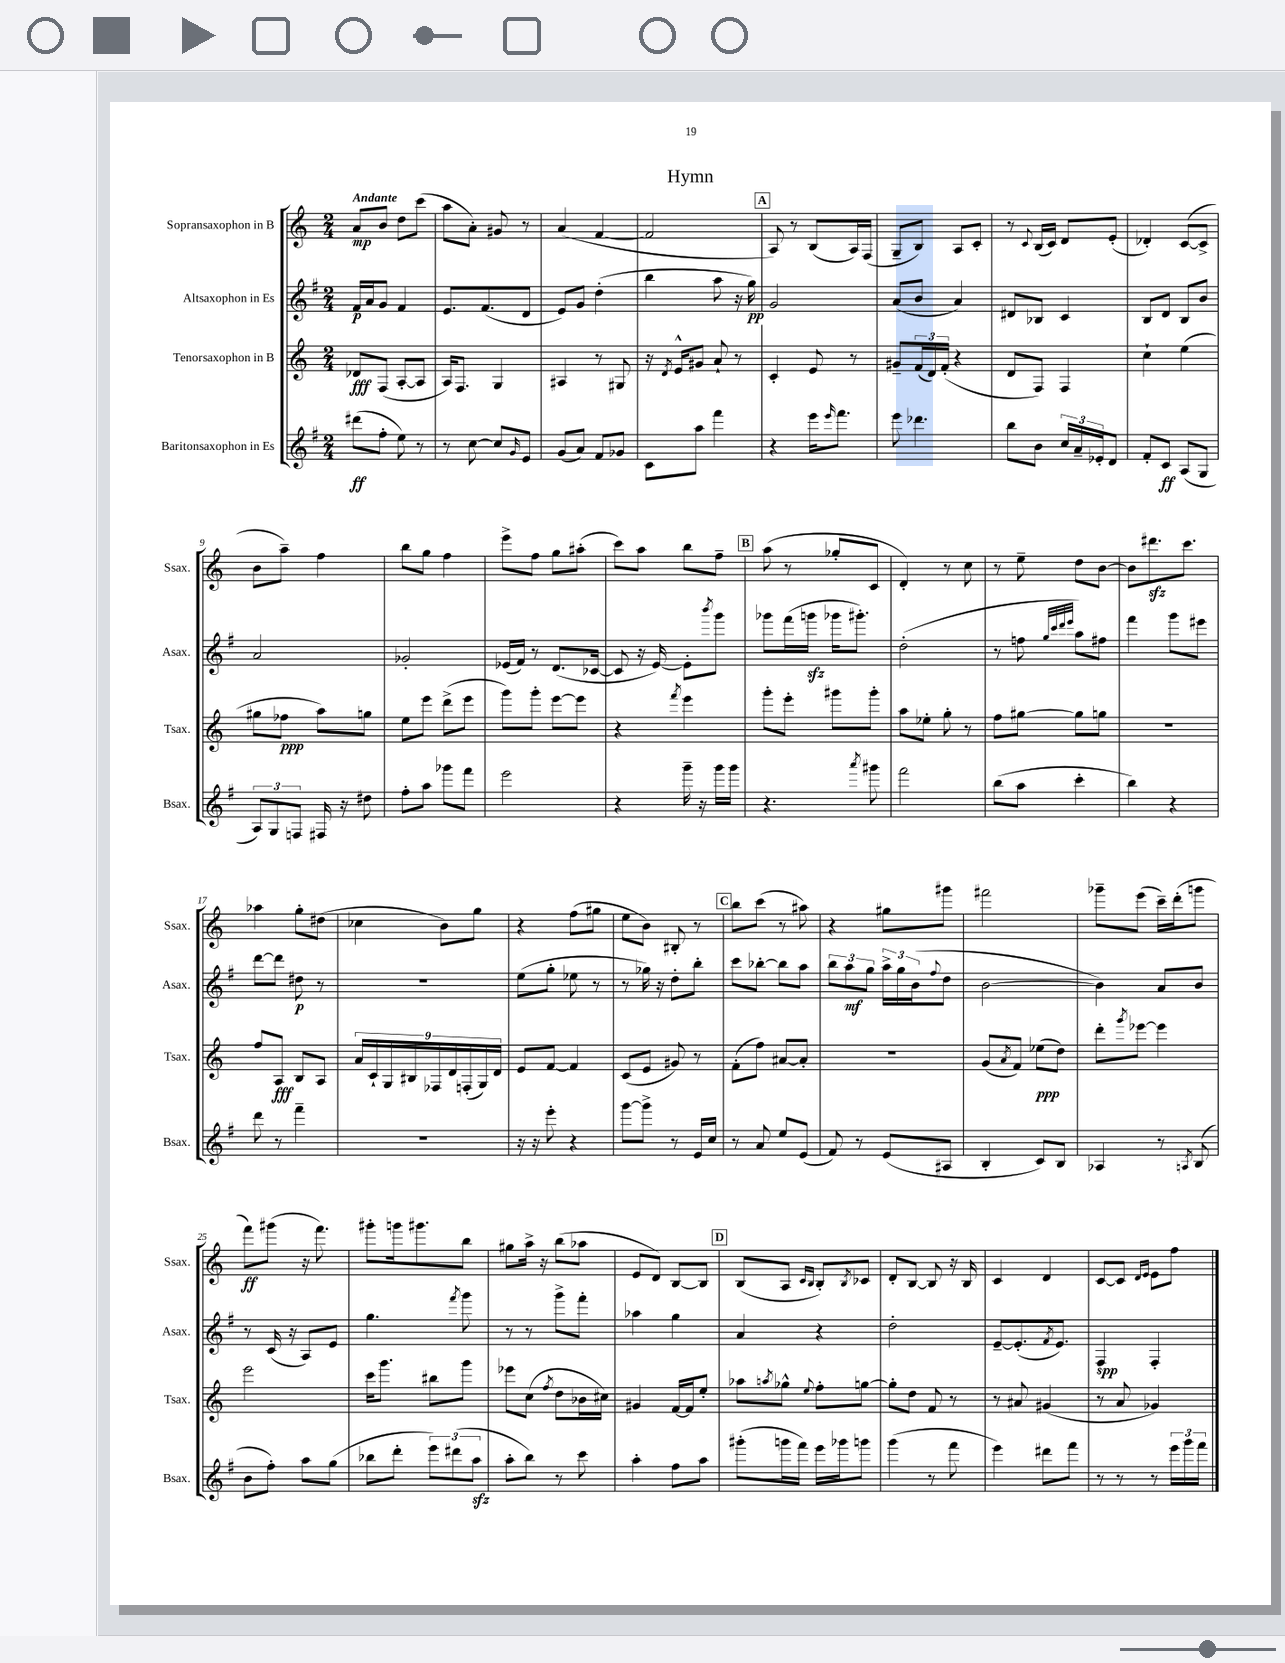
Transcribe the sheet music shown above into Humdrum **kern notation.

**kern	**kern	**kern	**kern
*staff4	*staff3	*staff2	*staff1
*clefG2	*clefG2	*clefG2	*clefG2
*k[f#]	*k[]	*k[f#]	*k[]
*M2/4	*M2/4	*M2/4	*M2/4
(8ddd#\L	8d-/L	16f#/LL	8a/L
.	.	16a/J	.
8ff#'\J	(8F/J	8g/J	8b/J
8ee\)	[8A'/L	4f#/	8dd\L
8r	8A/]J	.	(8ccc\J
=	=	=	=
8r	16A/LK)	8.e/L	8aa\L
.	8.F/J	.	.
[8cc\	.	.	8a'\J)
.	.	(8.f#/	.
8cc/]L	4G/	.	8g#/
16qqg/	.	.	.
8e/J	.	8d/J	8r
=	=	=	=
(8g/L	4A#/	8e/L)	(4a/
8a/J)	.	8g/J	.
8f#/L	8r	(4dd'\	[4f/
8g-/J	8G#/	.	.
=	=	=	=
8c\L	16r	4bb\	2f/]
.	8qd/	.	.
.	16e^^/LK	.	.
8aa\J	8g#/J	.	.
4fff#\	8a`/	8aa\	.
.	8r	16r	.
.	.	16gg\)	.
=	=	=	=
4r	4c'/	2g/	8A/)
.	.	.	8r
16eee\LK	8e/	.	(8B/L
16qqeee/	.	.	.
8.fff#\J	.	.	.
.	8r	.	16A/L)
.	.	.	(16F/JJ
=	=	=	=
8eee\	8g#~/L	(8a/L	8G~/L
4.ddd-\	(24f/L	8b/J	8B/J)
.	24d/)	.	.
.	(24f'/JJ	.	.
.	4r	4a/)	8A/L
.	.	.	8c'/J
=	=	=	=
8bb\L	8d/L	8d#/L	8r
.	.	.	8qqc/
8b\J	8F/J)	8B-/J	(16B/LL
.	.	.	16c/JJ)
24cc/LL	4F/	4c/	8d/L
24a~/	.	.	.
24e-'/J	.	.	.
8d/J	.	.	(8e'/J
=	=	=	=
8f#'/L	4cc`\	8B/L	4d-'/)
8c/J	.	8d/J	.
(8A/L	(4ee\	8B/L	([8c/L
8G/J	.	8b/J	8c^/]J
=	=	=	=
12A/L)	8gg#\L	2a/	8b\L
12G/	.	.	.
.	8ff-\J	.	8aa~\J)
12F/J	.	.	.
16F#/	8aa\L)	.	4ff\
16r	.	.	.
8dd#\	8gg\J	.	.
=	=	=	=
8ff#'\L	8ee\L	2g-'/	8bb\L
8aa\J	8eee\J	.	8gg\J
8ggg-\L	(8ddd^\L	.	4ff\
8fff#\J	8eee\J	.	.
=	=	=	=
2eee\	8ggg\L)	(16e-/LL	8eee^\L
.	.	16f#/JJ)	.
.	8ggg'\J	8r	8ff\J
.	[8eee\L	(8.d/L	8gg\L
.	8eee\]J	.	(8aa#'\J
.	.	[16c-/Jk	.
=	=	=	=
4r	4r	8c-/]	8ccc\L)
.	.	16r	8aa\J
.	.	[16e/)	.
.	8qfff/	.	.
16ggg~\	4eee\	8e'\]L	8bb\L
16r	.	.	.
.	.	8qbbb/	.
16ggg\LL	.	8ggg\J	8ff~\J
16ggg\JJ	.	.	.
=	=	=	=
4.r	8ggg'\L	8ggg-\L	(8aa\
.	8eee'\J	(16fff#\L	8r
.	.	16ggg\JJ	.
.	8ggg#\L	16ggg-\LK	8gg-'/L
.	.	8.ggg#'\J)	.
8qaaa/	.	.	.
8ggg#\	8ggg#'\J	.	8c/J
=	=	=	=
2fff#\	8aa\L	(2dd'\	4d'/)
.	8ee-'\J	.	.
.	8gg'\	.	8r
.	8r	.	8cc\
=	=	=	=
(8bb\L	8ff\L	8r	8r
8aa\J	[8gg#\J	8ff\	8ee~\
.	.	32qqgg/LLL	.
.	.	32qqccc/	.
.	.	32qqddd/	.
.	.	32qqeee/JJJ	.
4ccc'\	8gg#\]L	8aa\L)	8dd\L
.	8gg\J	8ff#\J	[8b\J
=	=	=	=
4bb\)	2r	4fff#\	8b\]L
.	.	.	8.ddd#\
4r	.	8ggg\L	.
.	.	.	8.ccc\J
.	.	8eee#\J	.
=	=	=	=
8ddd\	8ff/L	[8ddd\L	4aa-\
8r	8A/J	8ddd\]J	.
4fff#~\	8B/L	8dd#\	8gg'\L
.	8A/J	8r	(8dd#\J
=	=	=	=
2r	18a/LL	2r	4cc-\
.	18c`/	.	.
.	18G/	.	.
.	18B#/	.	.
.	18F-/	.	.
.	.	.	8b\L)
.	18d/	.	.
.	(18F'/	.	.
.	.	.	8gg\J
.	18G/)	.	.
.	18d/JJ	.	.
=	=	=	=
16r	8e/L	(8ee\L	4r
16r	.	.	.
8eee'\	[8f/J	8gg'\J	.
4r	4f/]	8ee-\	(8ff\L
.	.	8r	8gg#\J
=	=	=	=
[8ggg\L	(8c/L	8r	8ee\L
8ggg^\]J	8e/J	16gg-\)	8b\J)
.	.	16r	.
8r	8g#/)	8dd'\L	8B#'/
16e/LL	8r	8bb'\J	8r
16cc/JJ	.	.	.
=	=	=	=
8r	(8f'\L	8ccc\L	8bb\L
8a/	8ff\J)	[8bb-'\J	(8ccc\J
8ee/L	[8a#/L	8bb-\]L	8r
(8e/J	8a#'/]J	8aa\J	8aa#\)
=	=	=	=
8f#/)	2r	12bb\L	4r
.	.	12aa\	.
8r	.	.	.
.	.	12gg\J	.
(8e/L	.	24aa^\LL	8gg#\L
.	.	24gg\	.
.	.	(24b\J	.
.	.	8qqff#/	.
8A#/J	.	8dd\J	8ggg#\J
=	=	=	=
4B'/	(8g/L	[2b\	2fff#\
.	8qa/	.	.
.	8f/J)	.	.
8c/L)	(8ee-\L	.	.
8B/J	8dd\J)	.	.
=	=	=	=
4A-/	8ddd'\L	4b\])	8ggg-~\L
.	8qggg/	.	.
.	[8eee-\J	.	(8eee\J
8r	4eee-\]	8a/L	16ccc~\LL)
.	.	.	(16ddd'\J
8qA/	.	.	.
(8B/	.	8b/J	8ggg\J
=	=	=	=
8b\L	2eee\	8r	8fff\L)
8ff#'\J)	.	(16c/	(8ggg#\J
.	.	16r	.
8aa\L	.	8A/L)	16r
.	.	.	8.fff\)
(8gg\J	.	8e/J	.
=	=	=	=
8bb-\L	16ccc\LK	4.gg\	8ggg#'\L
.	8.ggg\J	.	.
8ddd'\J	.	.	16ggg\k
.	.	.	8.ggg#\
12eee\L)	8bb#\L	.	.
(12ddd#\	.	.	.
.	.	8qfff#/	.
.	8ggg\J	8ggg\	8bb\J
12aa\J	.	.	.
=	=	=	=
8aa'\L	8eee-\L	8r	8gg#\L
8bb\J)	(8cc\J	8r	16aa^\Jk
.	.	.	16r
.	8qff/	.	.
8r	8dd\L	8ggg^\L	(8bb\L
8ccc\	16b-\L	8fff#'\J	8aa-\J
.	16cc#\JJ)	.	.
=	=	=	=
4aa'\	4g#/	4aa-\	8e/L
.	.	.	8d/J)
8ff#\L	[16f/LL	4gg\	[8B/L
.	16f/]J	.	.
8aa\J	8ee'/J	.	8B/]J
=	=	=	=
(8ggg#'\L	8aa-\L	4a/	(8B/L
.	8qaa/	.	.
16ggg\L	8gg-^^\J	.	8A/J
16fff#\JJ)	.	.	.
.	.	.	16qqc/LL
.	8qqee/	.	16qqB/JJ
16eee\LL	8ff'\L	4r	8B'/L)
16ggg-\J	.	.	.
.	.	.	8qB/
8ggg\J	[8gg\J	.	8c-/J
=	=	=	=
(4ggg\	8gg'\]L	2dd'\	8d'/L
.	8dd\J	.	[8B/J
8r	8f/	.	8B/]
8fff#\	8r	.	16r
.	.	.	16B/
=	=	=	=
4eee\)	8r	[8e~/L	4c/
.	8a#/	(8.e'/]	.
8ddd#\L	(4g#/	.	4d/
.	.	8qf#/	.
.	.	8.e/J)	.
8fff#\J	.	.	.
=	=	=	=
8r	8r	4F#/	[8c/L
8r	8a/	.	8c/]J
.	.	.	16qqd/LL
.	.	.	16qqe/JJ
8r	4g-/)	4F#'/	8e\L
24eee\LL	.	.	8ff\J
24ggg\	.	.	.
24fff#\JJ	.	.	.
==	==	==	==
*-	*-	*-	*-
